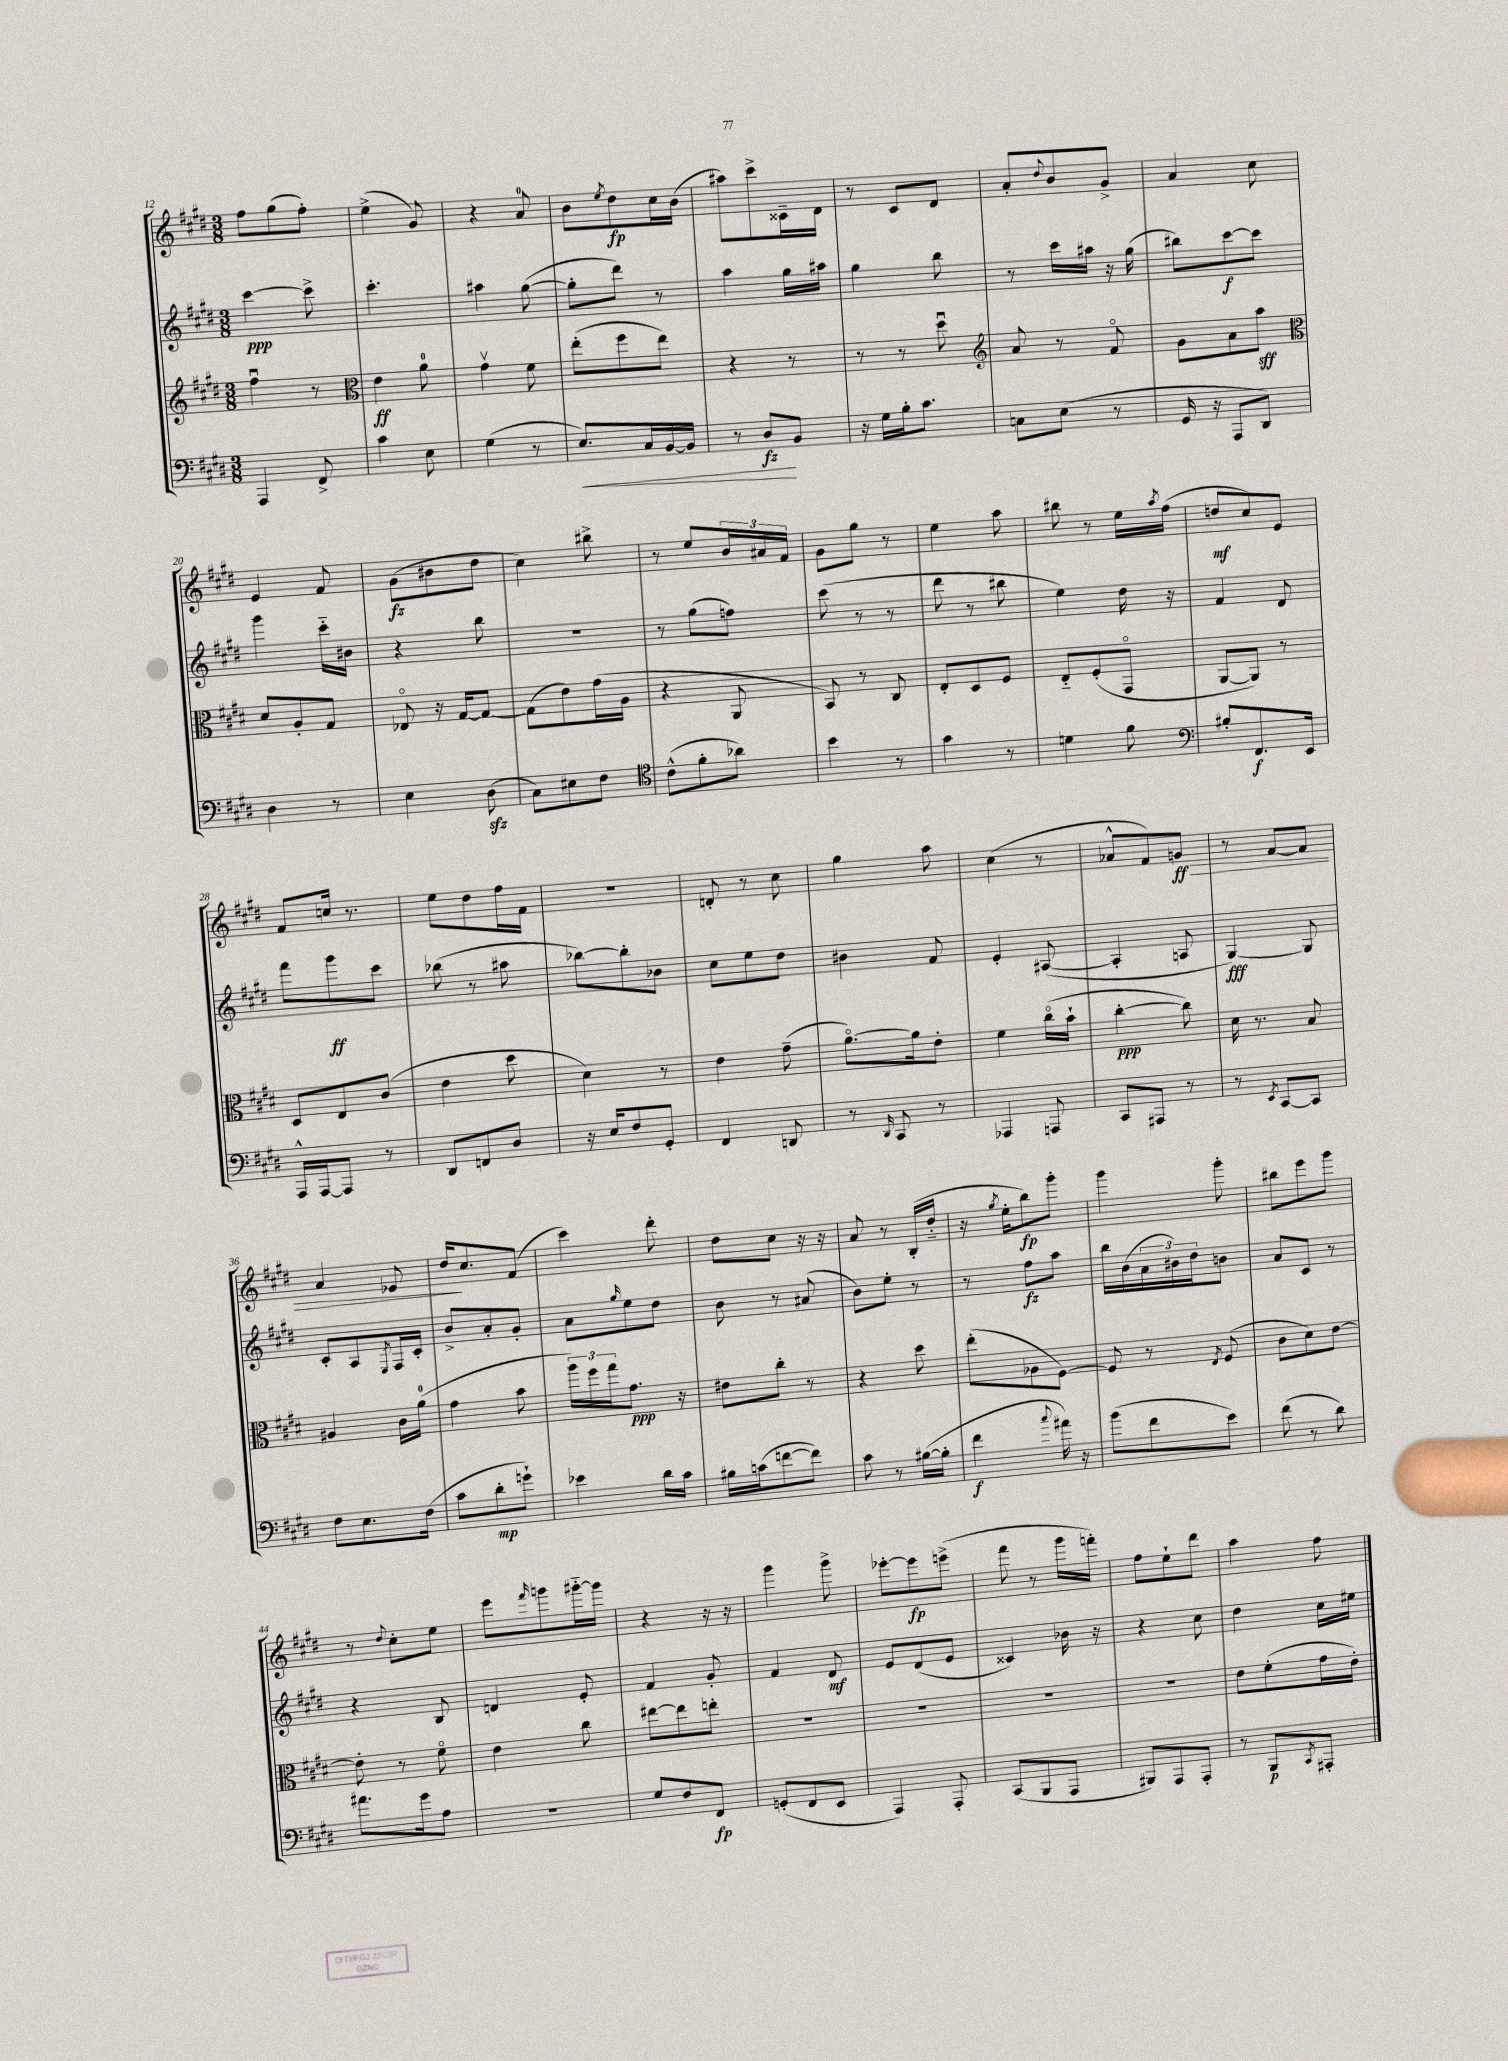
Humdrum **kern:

**kern	**dynam	**kern	**dynam	**kern	**dynam	**kern	**dynam
*part4	*part4	*part3	*part3	*part2	*part2	*part1	*part1
*staff4	*staff4	*staff3	*staff3	*staff2	*staff2	*staff1	*staff1
*clefF4	*	*clefG2	*	*clefG2	*	*clefG2	*
*k[f#c#g#d#]	*	*k[f#c#g#d#]	*	*k[f#c#g#d#]	*	*k[f#c#g#d#]	*
*M3/8	*	*M3/8	*	*M3/8	*	*M3/8	*
=12	=12	=12	=12	=12	=12	=12	=12
4AAA/	.	4ff#u\	.	[4ccc#\	ppp	8ff#\L	.
.	.	.	.	.	.	(8gg#\	.
8FF#^/	.	8r	.	8ccc#^\]	.	8ff#'\J)	.
=13	=13	=13	=13	=13	=13	=13	=13
*	*	*clefC3	*	*	*	*	*
4c#\	.	4e\	ff	4.ccc#'\	.	(4ee^\	.
8E\	.	8a\	.	.	.	8g#/)	.
=14	=14	=14	=14	=14	=14	=14	=14
(4G#\	.	4g#v\	.	4aa#X\	.	4r	.
8r	.	8f#\	.	([8gg#\	.	8a/	.
=15	=15	=15	=15	=15	=15	=15	=15
!	!LO:HP:b	!	!	!	!	!	!
8.E/L)	<	(8ee'\L	.	8gg#'\L]	.	8b\L	.
.	.	.	.	.	.	8qee/	.
.	.	8ff#\	.	8ddd#\J)	.	8dd#\	fp
16C#/L	.	.	.	.	.	.	.
[16BB/	.	8ee\J)	.	8r	.	16cc#\L	.
16BB/JJ]	.	.	.	.	.	(16b\JJ	.
=16	=16	=16	=16	=16	=16	=16	=16
8r	.	4r	.	4aa\	.	8aa#X\L)	.
8D#/L	fz	.	.	.	.	8ccc#^\	.
8BB/J	[	8r	.	16gg#\LL	.	16c##X~\L	.
.	.	.	.	16aa#X\JJ	.	16d#\JJ	.
=17	=17	=17	=17	=17	=17	=17	=17
16r	.	8r	.	4gg#\	.	8r	.
16G#\LL	.	.	.	.	.	.	.
16B'\J	.	8r	.	.	.	8c#/L	.
8.c#\J	.	.	.	.	.	.	.
.	.	8dd#u\	.	8bb\	.	8d#/J	.
=18	=18	=18	=18	=18	=18	=18	=18
*	*	*clefG2	*	*	*	*	*
8Cn\L	.	8a/	.	8r	.	8a'/L	.
.	.	.	.	.	.	8qqdd#/	.
(8E\J	.	8r	.	16ccc#\LL	.	8b/	.
.	.	.	.	16aa#X\JJ	.	.	.
8r	.	8f#/	.	16r	.	8g#^/J	.
.	.	.	.	(16gg#\	.	.	.
=19	=19	=19	=19	=19	=19	=19	=19
16GG#/	.	8g#\L	.	8bb#X\L)	.	4a/	.
16r	.	.	.	.	.	.	.
8AAA/L	.	8a\	.	[8ccc#\	f	.	.
8DD#/J)	.	8aa\J	sff	8ccc#\J]	.	8cc#\	.
!!LO:LB:g=z
=20	=20	=20	=20	=20	=20	=20	=20
*	*	*clefC3	*	*	*	*	*
4D#\	.	8d#/L	.	4ggg#\	.	4e/	.
.	.	8A'/	.	.	.	.	.
8r	.	8G#/J	.	16ccc#\LL	.	8f#/	.
.	.	.	.	16b#X\JJ	.	.	.
=21	=21	=21	=21	=21	=21	=21	=21
4E\	.	8E-X/	.	4r	.	(8g#\L	fz
.	.	16r	.	.	.	8b#X\	.
.	.	[16G#/KL	.	.	.	.	.
(8D#zz\	.	8G#/J_	.	8bb\	.	8dd#\J	.
=22	=22	=22	=22	=22	=22	=22	=22
8C#\L)	.	(8G#\L]	.	4.r	.	4cc#\)	.
8E#X\	.	8e\)	.	.	.	.	.
8F#\J	.	(16g#\L	.	.	.	8bb#X^\	.
.	.	16A\JJ	.	.	.	.	.
=23	=23	=23	=23	=23	=23	=23	=23
*clefC4	*	*	*	*	*	*	*
(8c#^^\L	.	4r	.	8r	.	8r	.
8f#'\	.	.	.	(8gg#\L	.	8ee/L	.
8a-X\J)	.	8AA/	.	8ffn\J)	.	24b/L	.
.	.	.	.	.	.	24a#X/	.
.	.	.	.	.	.	24f#/JJ	.
=24	=24	=24	=24	=24	=24	=24	=24
4b\	.	8BB/)	.	(8ccc#\	.	8g#\L	.
.	.	8r	.	8r	.	8gg#\J	.
8r	.	8C#/	.	8r	.	8r	.
=25	=25	=25	=25	=25	=25	=25	=25
4g#\	.	8E'/L	.	8ddd#\	.	4ee\	.
.	.	8D#/	.	8r	.	.	.
8r	.	8F#/J	.	8bb#X\	.	8aa\	.
=26	=26	=26	=26	=26	=26	=26	=26
4dn\	.	8E/L	.	4ee\)	.	8bb#X\	.
.	.	(8F#'/	.	.	.	8r	.
8f#\	.	8GG#/J	.	16dd#\	.	16ee\LL	.
.	.	.	.	.	.	8qaa/	.
.	.	.	.	16r	.	(16ff#\JJ	.
=27	=27	=27	=27	=27	=27	=27	=27
*clefF4	*	*	*	*	*	*	*
8B#X'/L	.	[8AA/L	.	4f#/	.	8ddn/L	mf
8.FF#/	f	8AA/J])	.	.	.	8cc#/)	.
.	.	8r	.	8d#/	.	8e/J	.
16EE/Jk	.	.	.	.	.	.	.
!!LO:LB:g=z
=28	=28	=28	=28	=28	=28	=28	=28
16AAA^^/LL	.	8D#/L	.	8fff#\L	.	8f#/L	.
[16AAA/J	.	.	.	.	.	.	.
8AAA/J]	.	8E/	.	8ggg#\	ff	16ccn/Jk	.
.	.	.	.	.	.	8.r	.
8r	.	(8c#/J	.	8ccc#\J	.	.	.
=29	=29	=29	=29	=29	=29	=29	=29
8DD#/L	.	4e\	.	(8bb-X\	.	8ee\L	.
8FFn/	.	.	.	8r	.	8dd#\	.
8D#/J	.	8dd#\	.	8aa#X\	.	16ff#\L	.
.	.	.	.	.	.	16f#\JJ	.
=30	=30	=30	=30	=30	=30	=30	=30
16r	.	4d#\)	.	[8bb-X\L)	.	4.r	.
16E/KL	.	.	.	.	.	.	.
8F#/	.	.	.	8bb-'\]	.	.	.
8GG#'/J	.	8r	.	8b-X\J	.	.	.
=31	=31	=31	=31	=31	=31	=31	=31
4FF#/	.	4e\	.	8cc#\L	.	8dn'/	.
.	.	.	.	8ee\	.	8r	.
8DDn/	.	(8g#~\	.	8dd#\J	.	8cc#\	.
=32	=32	=32	=32	=32	=32	=32	=32
8r	.	[8.a\L)	.	4b#X\	.	4gg#\	.
16qqDD#/	.	.	.	.	.	.	.
8CC#/	.	.	.	.	.	.	.
.	.	16a\k]	.	.	.	.	.
8r	.	8e'\J	.	8f#/	.	8aa\	.
=33	=33	=33	=33	=33	=33	=33	=33
4AAA-X/	.	4f#\	.	4e'/	.	(4cc#\	.
8AAAn/	.	(16cc#\LL	.	([8A#X/	.	8r	.
.	.	16b`\JJ	.	.	.	.	.
=34	=34	=34	=34	=34	=34	=34	=34
8CC#/L	.	[4cc#'\	ppp	4A#'/]	.	8a-X^^/L	.
8AAA#X/J	.	.	.	.	.	8f#/)	.
!	!	!	!	!	!	!	!LO:HP:b
8r	.	8cc#\])	.	8An/	.	8gn/J	> ff
=35	=35	=35	=35	=35	=35	=35	=35
8r	.	16d#\	.	[4G#/)	fff	8r	.
.	.	8.r	.	.	.	.	.
8qEE/	.	.	.	.	.	.	.
[8CC#/L	.	.	.	.	.	[8f#/L	.
8CC#/J]	.	8B/	.	8G#/]	.	8f#/J]	.
!!LO:LB:g=z
=36	=36	=36	=36	=36	=36	=36	=36
8F#\L	.	4A#X/	.	8c#'/L	.	4a/	.
8.E\	.	.	.	8A/	.	.	.
.	.	.	.	8qE/	.	.	.
.	.	16c#\LL	.	16F#/L	.	8e-X/	.
(16F#\Jk	.	(16a\JJ	.	16c#'/JJ	.	.	.
=37	=37	=37	=37	=37	=37	=37	=37
8c#\L	.	4g#\	.	8b^/L	.	16dd#/KL	.
.	.	.	.	.	.	8.cc#/	]
8d#'\	mp	.	.	8a'/	.	.	.
8gn`\J)	.	8b\	.	8g#'/J	.	(8f#/J	.
=38	=38	=38	=38	=38	=38	=38	=38
4e-X\	.	24aa\LL)	.	8a\L	.	4ccc#\)	.
.	.	24ff#\	.	.	.	.	.
.	.	24gg#\J	.	.	.	.	.
.	.	.	.	16qqgg#/	.	.	.
.	.	8.g#\J	ppp	8ee\	.	.	.
16d#\LL	.	.	.	8dd#\J	.	8ddd#'\	.
16c#\JJ	.	16r	.	.	.	.	.
=39	=39	=39	=39	=39	=39	=39	=39
16B#X\LL	.	8e#X\L	.	8b\	.	8dd#\L	.
(16cn\J	.	.	.	.	.	.	.
[8fn\	.	8cc#'\J	.	8r	.	8cc#\J	.
8f\J])	.	8r	.	(8a#X/	.	16r	.
.	.	.	.	.	.	16r	.
=40	=40	=40	=40	=40	=40	=40	=40
8c#\	.	4r	.	8b\L)	.	8a/	.
8r	.	.	.	8ee'\J	.	8r	.
([16B#X\LL	.	8dd#\	.	8r	.	(16B'/LL	.
16B#'\JJ]	.	.	.	.	.	16dd#/JJ	.
=41	=41	=41	=41	=41	=41	=41	=41
4f#\	f	(8ee'\L	.	8r	.	16r	.
.	.	.	.	.	.	8qgg#/	.
.	.	.	.	.	.	16ee'\KL	.
.	.	8A-X\	.	8ff#\L	fz	8bb\)	fp
8qqcc#/	.	.	.	.	.	.	.
16a#X\)	.	[8F#\J)	.	8aa\J	.	8ggg#'\J	.
16r	.	.	.	.	.	.	.
=42	=42	=42	=42	=42	=42	=42	=42
(8b\L	.	8F#/]	.	16bb\LL	.	4ggg#\	.
.	.	.	.	(16b\	.	.	.
8f#\	.	8r	.	24a\	.	.	.
.	.	.	.	24b#X\)	.	.	.
.	.	.	.	24dd#\J	.	.	.
.	.	8qE/	.	.	.	.	.
8e\J)	.	(8F#/	.	8bn\J	.	8ggg#'\	.
=43	=43	=43	=43	=43	=43	=43	=43
(8f#\	.	8c#\L	.	8a/L	.	8bb#X\L	.
8r	.	8d#\)	.	8c#/J	.	8eee\	.
8d#\)	.	[8e\J	.	8r	.	8ggg#\J	.
!!LO:LB:g=z
=44	=44	=44	=44	=44	=44	=44	=44
8.a#X\L	.	8e'\]	.	4r	.	8r	.
.	.	.	.	.	.	8qqdd#/	.
.	.	8r	.	.	.	8cc#'\L	.
16g#\k	.	.	.	.	.	.	.
8A\J	.	8f#\	.	8B/	.	8ee\J	.
=45	=45	=45	=45	=45	=45	=45	=45
4.r	.	4e\	.	4dn/	.	8eee\L	.
.	.	.	.	.	.	16qqfff#/	.
.	.	.	.	.	.	8gggn\	.
.	.	8cc#\	.	8e'/	.	[16ggg#X\L	.
.	.	.	.	.	.	16ggg#\JJ]	.
=46	=46	=46	=46	=46	=46	=46	=46
8G#/L	.	[8ee#X\L	.	4f#/	.	4r	.
8F#/	.	8ee#\]	.	.	.	.	.
8FF#/J	fp	8een'\J	.	8g#'/	.	16r	.
.	.	.	.	.	.	16r	.
=47	=47	=47	=47	=47	=47	=47	=47
(8GGn'/L	.	4.r	.	4f#/	.	4ggg#\	.
8FF#/	.	.	.	.	.	.	.
8EE/J	.	.	.	8d#/	mf	8ggg#^\	.
=48	=48	=48	=48	=48	=48	=48	=48
4AAA/)	.	4.r	.	8e/L	.	[8eee-X'\L	.
.	.	.	.	(8d#/	.	8eee-\]	fp
8AAA'/	.	.	.	8e/J	.	(8eeen^\J	.
=49	=49	=49	=49	=49	=49	=49	=49
(8CC#/L	.	4.r	.	4c##X/)	.	8fff#\	.
8BBB/	.	.	.	.	.	8r	.
8AAA/J	.	.	.	16b-X\	.	16ggg#\LL	.
.	.	.	.	16r	.	16fffn'\JJ)	.
=50	=50	=50	=50	=50	=50	=50	=50
8BBB#X/L)	.	4.r	.	4r	.	8ff#\L	.
8AAA/	.	.	.	.	.	8ee`\	.
8AAA'/J	.	.	.	8cc#\	.	8ddd#\J	.
=51	=51	=51	=51	=51	=51	=51	=51
8r	.	8e\L	.	4dd#\	.	4aa\	.
8BBB/L	p	(8f#'\	.	.	.	.	.
8qCC#/	.	.	.	.	.	.	.
8AAA#X'/J	.	16g#\L	.	16cc#\LL	.	8ff#\	.
.	.	16e'\JJ)	.	16ee#X\JJ	.	.	.
==	==	==	==	==	==	==	==
*-	*-	*-	*-	*-	*-	*-	*-
